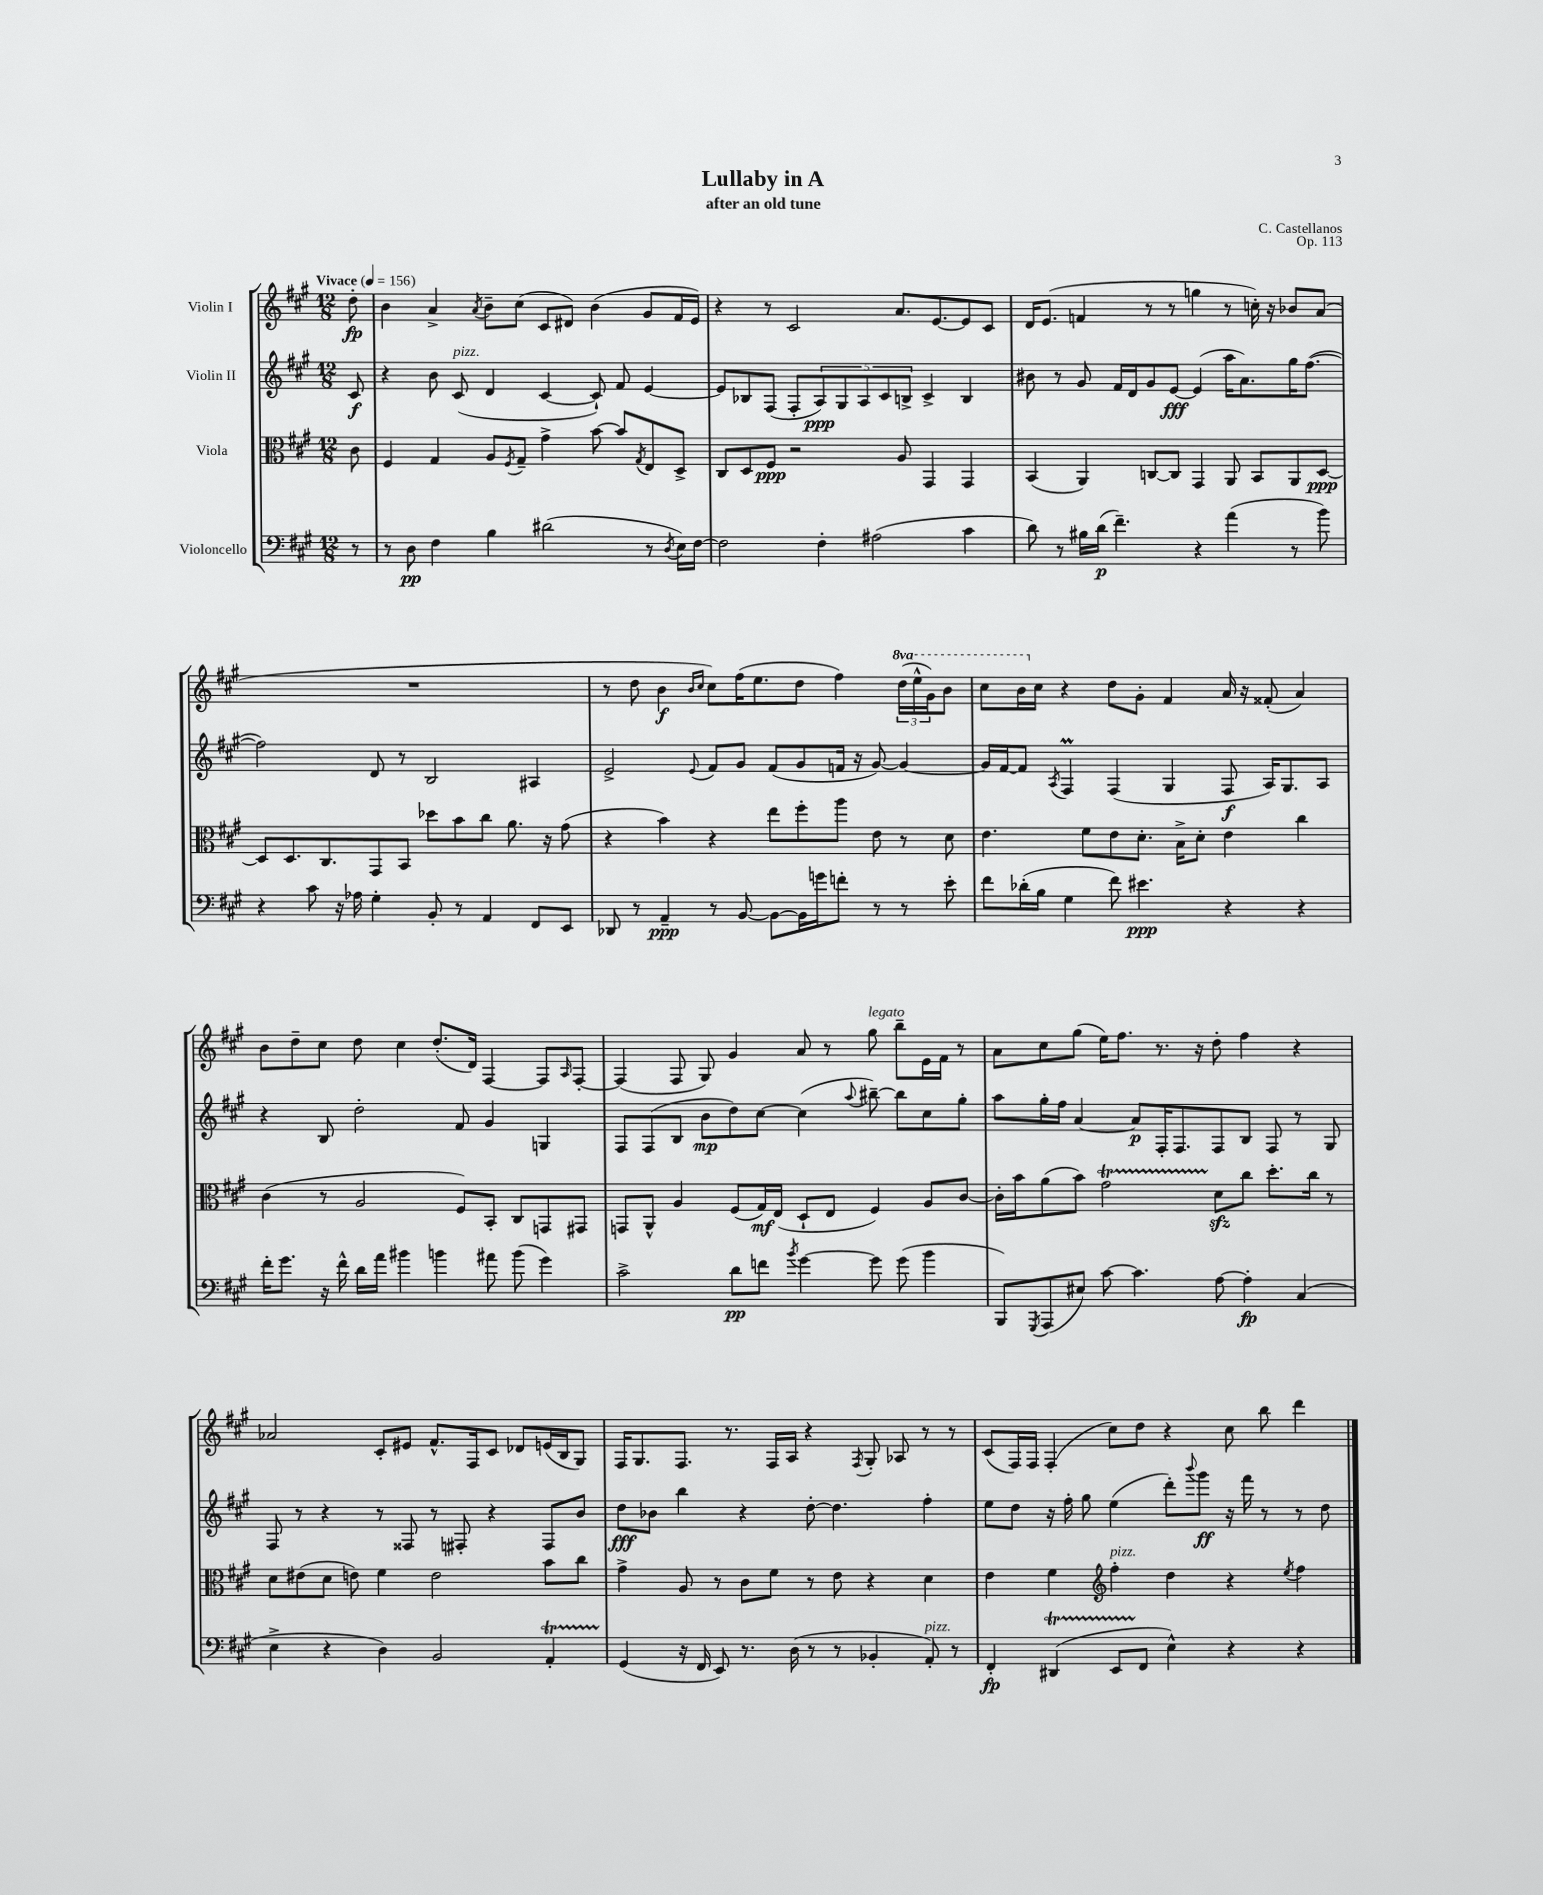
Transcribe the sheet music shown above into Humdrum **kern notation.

**kern	**kern	**kern	**kern
*staff4	*staff3	*staff2	*staff1
*clefF4	*clefC3	*clefG2	*clefG2
*k[f#c#g#]	*k[f#c#g#]	*k[f#c#g#]	*k[f#c#g#]
*M12/8	*M12/8	*M12/8	*M12/8
*MM156	*MM156	*MM156	*MM156
8r	8c#	8c#	8dd'
=	=	=	=
8r	4F#	4r	4b
8D	.	.	.
4F#	4G#	8b	4a^
.	.	(8c#	.
.	.	.	8qa
4B	8A	4d	8b~
.	8qF#	.	.
.	8G#~	.	(8cc#
(2d#	4g#^	[4c#	8c#
.	.	.	8d#)
.	[8b	8c#`])	(4b
.	8b]	8f#	.
.	8qG#	.	.
8r	8E	[4e	8g#
8qD	.	.	.
16E)	8D^	.	16f#
[16F#	.	.	16e)
=	=	=	=
2F#]	8C#	8e]	4r
.	8D	8B-	.
.	8F#	(8F#	8r
.	2r	8F#'	2c#
4F#'	.	10A)	.
.	.	10G#	.
.	.	10A	.
(2A#	.	.	.
.	.	10c#	.
.	8A	.	8.a
.	.	10B^	.
.	4GG#	4c#^	.
.	.	.	[8.e
4c#	4GG#	4B	8e]
.	.	.	8c#
=	=	=	=
8d)	(4BB	8b#	16d
.	.	.	(8.e
8r	.	8r	.
16B#	4AA)	8g#	4f
(16d	.	.	.
4.f#~)	.	16f#	.
.	.	16d	.
.	[8C	8g#	8r
.	8C]	[8e	8r
4r	4GG#	(4e]	4gg
(4a	8AA	16aa	8r
.	.	8.a)	.
.	8BB	.	16cc')
.	.	.	16r
8r	8AA	16gg#	8b-
.	.	([8.ff#	.
8b)	[8D	.	(8a
=	=	=	=
4r	8D]	2ff#])	1.r
.	8.D	.	.
8c#	.	.	.
.	8.C#	.	.
16r	.	.	.
16A-	.	.	.
4G#'	8GG#	8d	.
.	8BB	8r	.
8BB'	8dd-	2B	.
8r	8b	.	.
4AA	8cc#	.	.
.	8.a	.	.
8FF#	.	4A#	.
.	16r	.	.
8EE	(8g#	.	.
=	=	=	=
8DD-	4r	2e^	8r
8r	.	.	8dd
4AA~	4b)	.	4b
.	.	.	16qqb
.	.	8qqe	16qqcc#
8r	4r	8f#	8cc#)
[8BB	.	8g#	(16ff#
.	.	.	8.ee
8BB_	8ee	(8f#	.
16BB]	8ff#'	8g#	8dd
16g	.	.	.
8f'	8aa	16f	4ff#)
.	.	16r	.
8r	8e	[8g#)	.
8r	8r	4g#_	(24ddd
.	.	.	24eee^^
.	.	.	24gg#)
8e'	8d	.	8bb
=	=	=	=
8f#	4.e	16g#]	8ccc#
.	.	[16f#	.
(16d-'	.	8f#]	16bb
16B	.	.	16cc#
.	.	8qA	.
4G#	.	4F#	4r
.	8f#	.	.
8f#)	8e	(4F#	8dd
4.e#	8.d'	.	8g#'
.	.	4G#	4f#
.	16B^	.	.
.	8d'	.	.
4r	4e	8F#	16a
.	.	.	16r
.	.	16A)	(8f##'
.	.	8.G#	.
4r	4cc#	.	4a)
.	.	8A	.
=	=	=	=
16f#'	(4c#	4r	8b
8.g#	.	.	.
.	.	.	8dd~
16r	8r	8B	8cc#
16f#^^	.	.	.
16d	2A	2dd'	8dd
16a	.	.	.
4b#	.	.	4cc#
4b	.	.	(8.dd'
.	8F#)	8f#	.
.	.	.	16d)
8a#	8BB'	4g#	[4F#
(8b	8C#	.	.
4g#)	8GG	4G	8F#]
.	.	.	16qqA
.	8GG#	.	[8F#'
=	=	=	=
2c#^	8GG	8F#	(4F#]
.	8AA^^	(8F#	.
.	4A	8B	8F#
.	.	8b	8G#)
8d	(8F#	8dd)	4g#
8f	16G#)	[8cc#	.
.	(16E	.	.
8qb	.	.	.
[4g#	8D`	(4cc#]	8a
.	8E	.	8r
.	.	8qqaa	.
8g#]	4F#)	[8bb#~)	8gg#
(8g#	.	8bb#]	8bb~
4b	8A	8cc#	16e
.	.	.	16f#
.	[8c#	8gg#'	8r
=	=	=	=
8BBB)	16c#']	8aa	8a
.	16b	.	.
8qGGG#	.	.	.
(8AAA	(8a	16gg#'	8cc#
.	.	16ff#	.
8E#)	8b)	[4a	(8gg#
[8c#	2g#	.	16ee)
.	.	.	8.ff#
4.c#]	.	8a]	.
.	.	16F#'	8.r
.	.	8.F#	.
.	.	.	16r
[8A	8d	8F#	8dd'
4A']	8cc#	8B	4ff#
.	8.dd'	8F#	.
(4C#	.	8r	4r
.	16cc#	.	.
.	8r	8G#	.
=	=	=	=
4E^	8d	8F#	2a-
.	(8e#	8r	.
4r	8d	4r	.
.	8e)	.	.
4D)	4f#	8r	8c#'
.	.	8F##	8e#
2BB	2e	8r	8.f#^^
.	.	8F#'	.
.	.	.	16F#
.	.	4r	8c#
.	.	.	8d-
4AA'	8b	8F#	(16e
.	.	.	16B
.	8cc#	8b	8G#)
=	=	=	=
(4GG#	4g#^	8dd	16F#
.	.	.	8.G#
.	.	8b-	.
16r	8A	4bb	8.F#
16FF#	.	.	.
8EE)	8r	.	.
.	.	.	8.r
8.r	8c#	4r	.
.	8f#	.	16F#
(16D	.	.	16A
8r	8r	[8dd'	4r
8r	8e	4.dd]	.
.	.	.	8qF#
4BB-'	4r	.	8G#'
.	.	.	8A-
8AA')	4d	4ff#'	8r
8r	.	.	8r
=	=	=	=
4FF#'	4e	8ee	(8c#
.	.	8dd	16F#)
.	.	.	16F#
(4DD#	4f#	16r	(4F#'
.	.	16ff#'	.
.	.	8gg#	.
*	*clefG2	*	*
8EE	4ff#'	(4ee	8cc#)
8FF#	.	.	8dd
4E^^)	4dd	8ddd')	4r
.	.	8qqbbb	.
.	.	8ggg#	.
4r	4r	16r	8cc#
.	.	16fff#	.
.	.	8r	8bb
.	8qee	.	.
4r	4ff#	8r	4ddd
.	.	8dd	.
==	==	==	==
*-	*-	*-	*-
